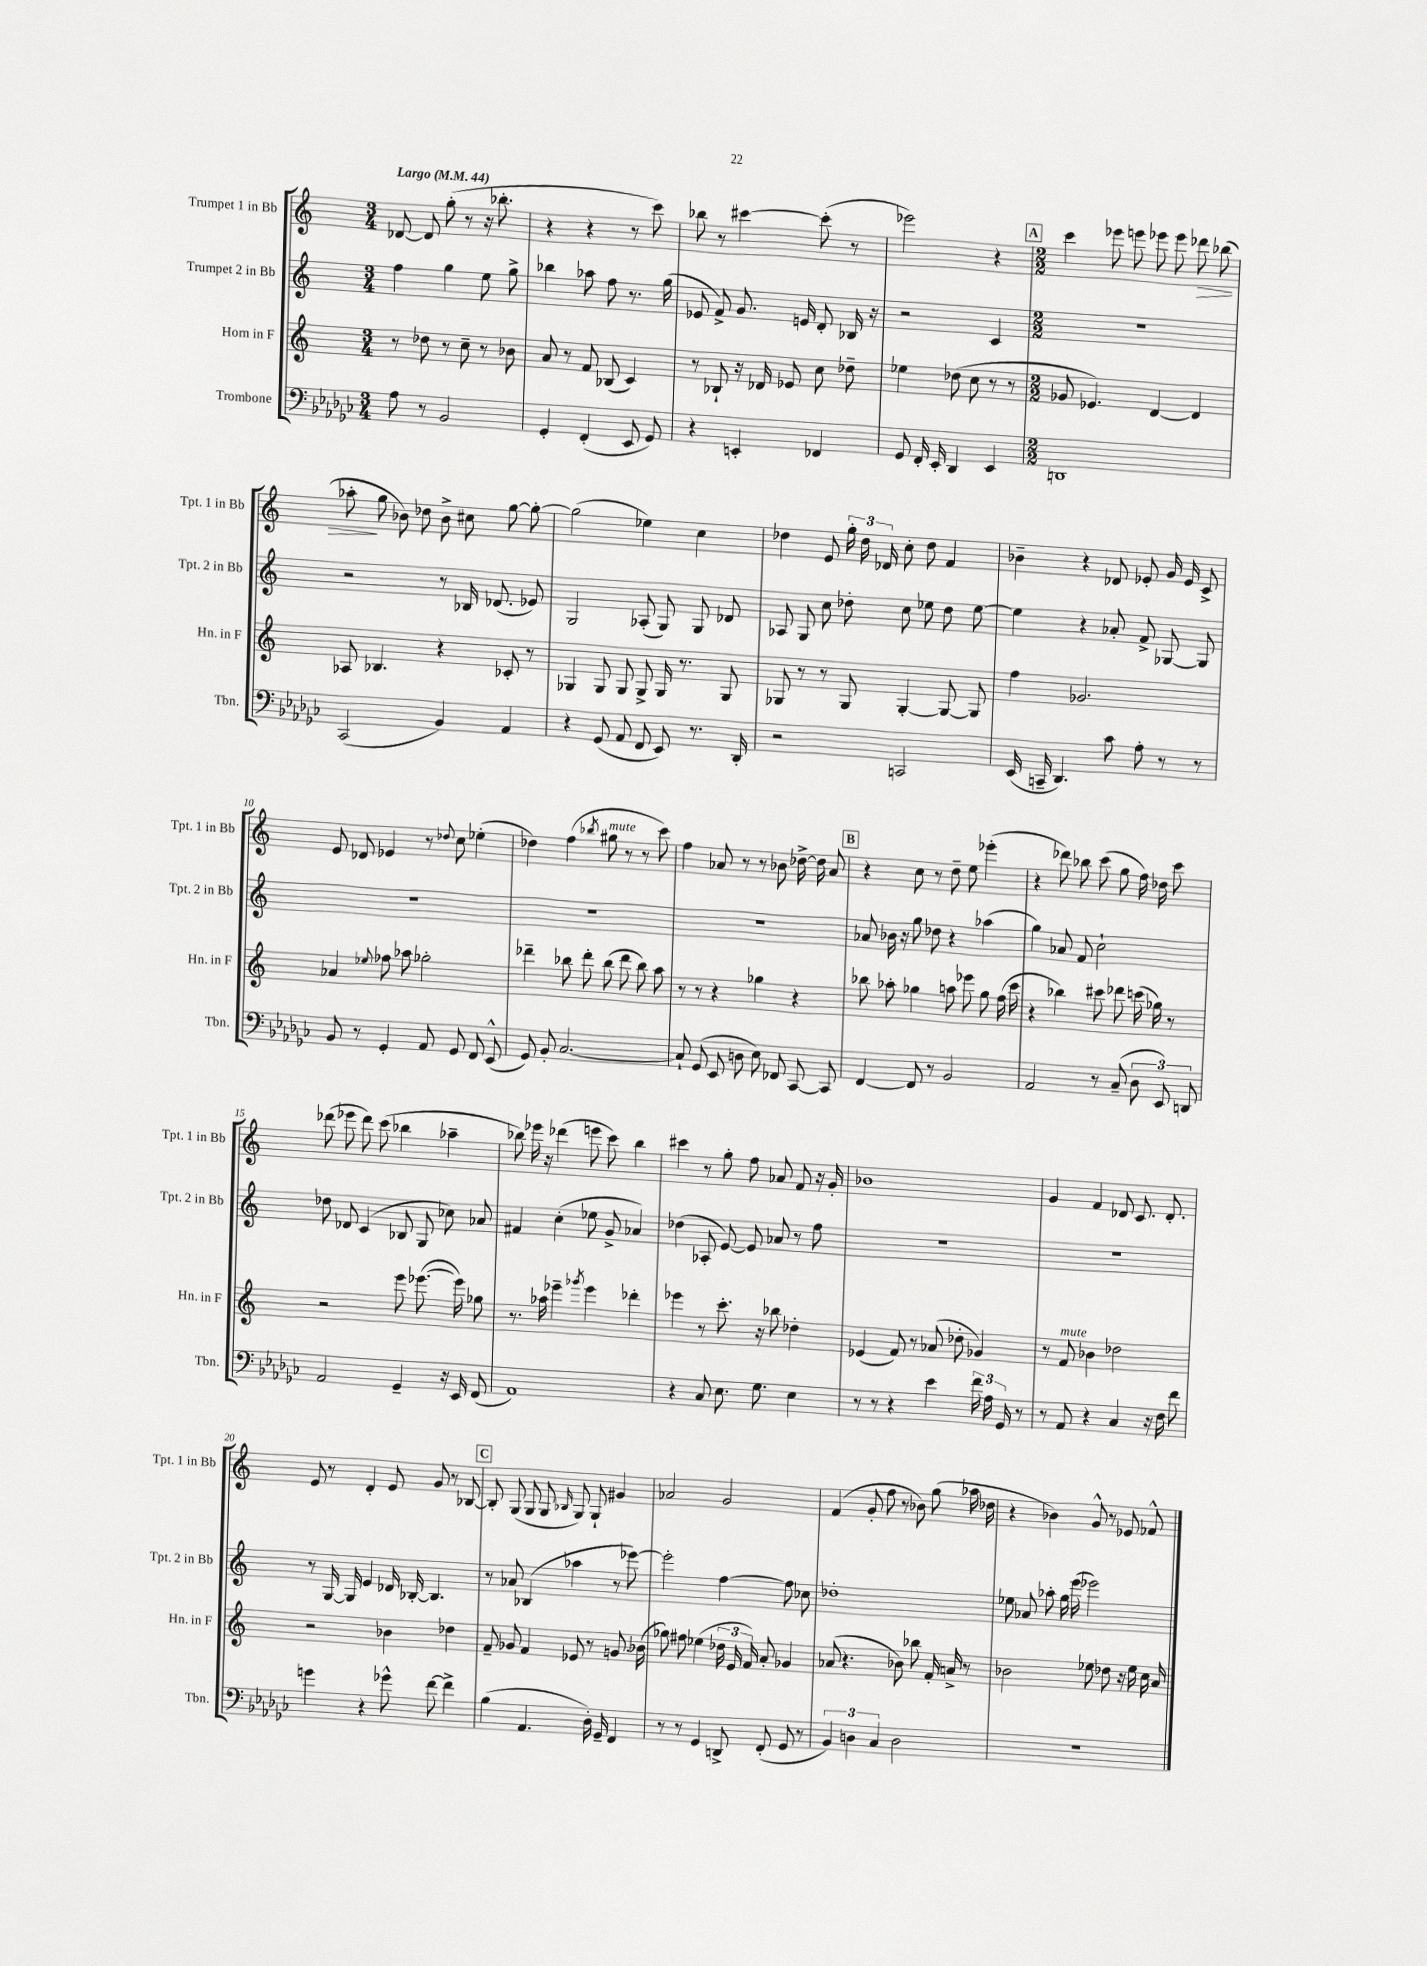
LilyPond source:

<<
\new StaffGroup <<
\new Staff = "s0" \with { instrumentName = "Trumpet 1 in Bb" shortInstrumentName = "Tpt. 1 in Bb" } {
    \clef treble \key c \major \numericTimeSignature \time 3/4 \tempo "Largo" 4 = 44
    \autoBeamOff des'8~ des'8 g''8-.( r8 r16 bes''8.-. |
    r4 r4 r8 c'''8) |
    bes''8 r8 cis'''4~ cis'''8-.( r8 |
    ees'''2) r4 |
    \mark \markup { \box "A" } \numericTimeSignature \time 2/2 c'''4 ees'''8 e'''8 ees'''8 ees'''8 des'''8\> bes''8( |
    aes''8-.\! g''8 bes'8) des''8 bes'8-> cis''8 g''8~ g''8~-. |
    g''2( ees''4) c''4 |
    des''4 e'8 \tuplet 3/2 { g''16-. des''16 des'16 } c''8-. des''8 f'4 |
    bes'4-- r4 des'8 ees'8-. g'16 ees'16 c'8-> |
    e'8 des'8 ees'4 r8 \appoggiatura { des''8 } c''8 ees''4-.( |
    des''4) f''4( \acciaccatura { bes''8 } gis''8^\markup { \italic "mute" } r8 r8 c'''8) |
    f''4 aes'8 r8 r8 bes'8 des''16~-> des''16 aes'8 |
    \mark \markup { \box "B" } r4 c''8 r8 d''8-- e''8 ees'''4-.( |
    r4 des'''8) bes''8 c'''8( g''8 f''16) des''16 c'''8 |
    des'''8( ees'''8 des'''8) c'''8( bes''4 aes''4-- |
    bes''8) ees'''16 r16 des'''4( e'''8 c'''8) bes''4 |
    cis'''4 r8 g''8-. f''8 aes'8 f'8 r16 g'16-. |
    bes'1 |
    g'4 f'4 des'8 c'8. des'8.-. |
    e'8 r8 d'4-. e'8 g'8 r8 bes8~ |
    \mark \markup { \box "C" } bes8-. g8( g8 g8 \grace { bes16 } g8) g8-! gis'4 |
    aes'2 g'2 |
    f'4( g'8-. f''8 r8 bes'8) g''8( aes''16 des''16 |
    r4 bes'4) g'8-^ r8 ees'8 fes'8-^ \bar "|." |
}
\new Staff = "s1" \with { instrumentName = "Trumpet 2 in Bb" shortInstrumentName = "Tpt. 2 in Bb" } {
    \clef treble \key c \major \numericTimeSignature \time 3/4
    \autoBeamOff f''4 g''4 e''8 g''8-> |
    bes''4 aes''8 f''8 r8. g''16( |
    ees'8 f'8->) g'8. e'16 d'8-. bes16 r16 |
    r2 c'4 |
    \mark \markup { \box "A" } \numericTimeSignature \time 2/2 R1 |
    r2 r8 bes16 des'8.( ees'8) |
    g2 aes8-.( g8) g8 des'8 |
    aes8 g8 c''8 des''8-. c''8 ees''8 des''8 ees''8~ |
    ees''4 r4 aes'8-. f'8-> ges8~ ges8 |
    R1 |
    R1 |
    R1 |
    \mark \markup { \box "B" } aes'8 bes'16 r16 g''8 des''8 r4 aes''4( |
    g''4) aes'8 f'8 c''2-! |
    des''8 des'8 c'4( bes8 g8 ces''8) aes'8 |
    fis'4 c''4-.( ees''8 g'8-> aes'4) |
    des''4( aes8-. e'8~) e'8 aes'8 r8 f''8 |
    R1 |
    R1 |
    r8 g16~ g16 e'4 des'16 bes16~-. bes4. |
    \mark \markup { \box "C" } r8 aes'8 bes4( aes''4 r8 ees'''8~) |
    ees'''2-. f''4~ f''8 ces''8 |
    des''1-. |
    ees''8 aes'8 aes''8-. g''16 e'''16( ees'''2) \bar "|." |
}
\new Staff = "s2" \with { instrumentName = "Horn in F" shortInstrumentName = "Hn. in F" } {
    \clef treble \key c \major \numericTimeSignature \time 3/4
    \autoBeamOff r8 des''8 r8 c''8-- r8 bes'8 |
    a'8 r8 f'8 bes8( c'4) |
    r8 bes8-! r16 des'16 ees'8 c''8 des''8-- |
    ees''4 des''8( c''8 r8 r8 |
    \mark \markup { \box "A" } \numericTimeSignature \time 2/2 ges'8 ees'4.) d'4~ d'4 |
    aes8 bes4. r4 ces'8-. r8 |
    ges4 ges8 ges8 ges8-> ges16 r8. ges8 |
    ges8 r8 r8 ges8 ges4~-. ges8~ ges8 |
    f''4 ges'2. |
    aes'4 \appoggiatura { ees''8 } fes''8 aes''8 ges''2-. |
    des'''4-- bes''8 des'''8-. bes''8( des'''8 bes''8) a''8 |
    r8 r8 r4 ges''4 r4 |
    \mark \markup { \box "B" } bes''8 aes''8-. ges''4 a''8 ees'''8 ges''8 f''16( c'''16 |
    r4 bes''4) cis'''8 des'''8 c'''16( ges''16) r8 |
    r2 e'''8 ees'''8.~( ees'''16) ges''8 |
    r8. aes''16 ees'''4-- \acciaccatura { ges'''8 } ees'''4 des'''4-. |
    ees'''4 r8 c'''8.-. r16 bes''8 des''4-. |
    ees'4( f'8) r8 aes'8( des''8-. ges'4) |
    r8 f'8^\markup { \italic "mute" } bes'4 des''2 |
    r2 bes'4 des''4 |
    \mark \markup { \box "C" } f'8-- ges'8 f'4 ees'8 r8 g'8. bes'16( |
    ges''8) fis''8 ees''4( \tuplet 3/2 { des''16 e'16 f'16) } a'8-. ges'4 |
    aes'8( r4. bes'8) bes''8 f'16-. a'16-> r8 |
    bes'2 ees''8 des''8 r16 ees''16 c''16 a'16 \bar "|." |
}
\new Staff = "s3" \with { instrumentName = "Trombone" shortInstrumentName = "Tbn." } {
    \clef bass \key ges \major \numericTimeSignature \time 3/4
    \autoBeamOff aes8 r8 bes,2 |
    ges,4-. f,4-.( ees,8 ges,8) |
    r4 e,4-. fes,4 |
    ges,8 f,16-. ees,16-. des,4 ees,4 |
    \mark \markup { \box "A" } \numericTimeSignature \time 2/2 d,1 |
    ces,2( bes,4) aes,4 |
    r4 ges,8( aes,8 f,8 ees,8) r8. des,16-. |
    r2 c,2 |
    ees,16( c,16-- des,4.) ces'8 aes8-. r8 r8 |
    bes,8 r8 ges,4-. aes,8 ges,8 f,8 ees,8-^( |
    ges,8) bes,8-. ces2.~ |
    ces8-! ges,8( ees,8 d8 ees8) fes,8 ces,8~ ces,8 |
    \mark \markup { \box "B" } f,4~ f,8 r8 bes,2 |
    aes,2 r8 ces8--( \tuplet 3/2 { des8 ees,8) d,8 } |
    aes,2 ges,4-- r16 ees,16 f,8( |
    aes,1) |
    r4 ces8 ees8. ges8. ees4 |
    r8 r8 r4 ees'4 \tuplet 3/2 { f'16 aes16 ges,16 } r8 |
    r8 aes,8 r4 ces4 r16 f16 f'8 |
    g'4 r4 ges'8-^ f'8~ f'4-> |
    \mark \markup { \box "C" } bes4( aes,4. des16-.) ges,16-- f,4 |
    r8 r8 ges,4 d,8-> f,8-.( ges,8 r8 |
    \tuplet 3/2 { bes,4) d4 ces4 } d2 |
    R1 \bar "|." |
}
>>
>>
\layout { \context { \Score \override BarNumber.break-visibility = ##(#f #t #t) barNumberVisibility = #(every-nth-bar-number-visible 5) } }
